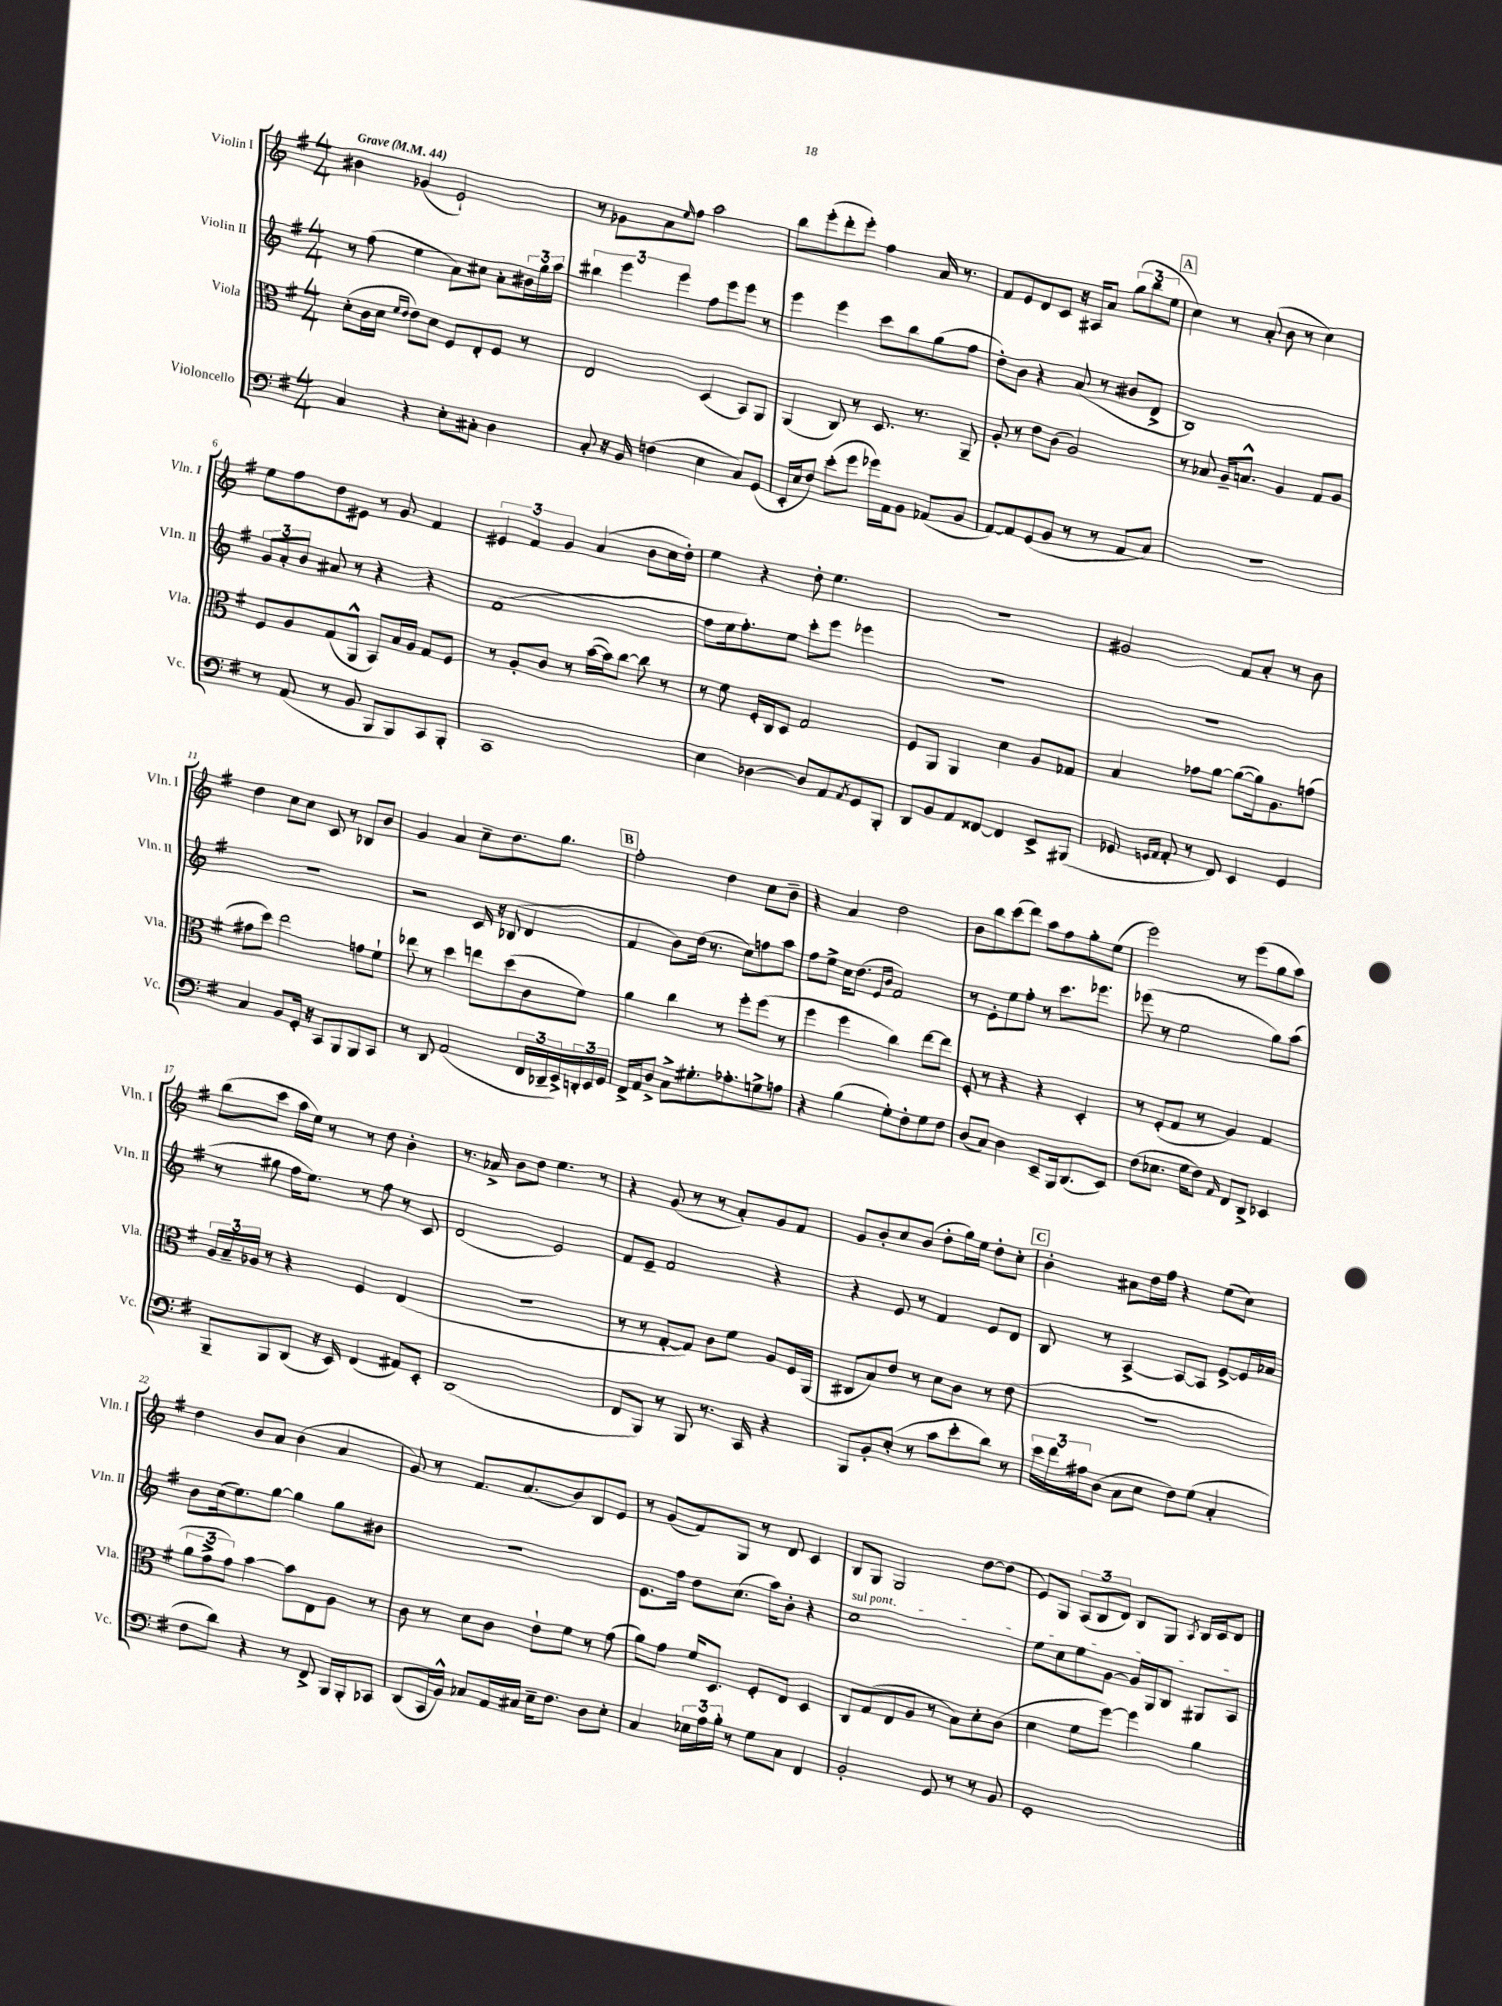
<<
\new StaffGroup <<
\new Staff = "s0" \with { instrumentName = "Violin I" shortInstrumentName = "Vln. I" } {
    \clef treble \key g \major \numericTimeSignature \time 4/4 \tempo "Grave" 4 = 44
    bis'4 ges'4( e'2-!) |
    r8 ges'8 a'8 \grace { e''16 } fis''8 a''2 |
    b''8 e'''8-.( d'''8-. e'''8-.) fis''4 a'16 r8. |
    fis'8 e'8 d'8 c'8 r16 ais16 a'8 \tuplet 3/2 { g''8( b''8 e''8 } |
    \mark \markup { \box "A" } c''4) r8 a'8-.( b'8 r8 c''4) |
    e''8 fis''8 d''8 eis'8 r8 g'8 fis'4 |
    \tuplet 3/2 { eis'4 fis'4 g'4 } a'4( b'8 c''16 d''16-.) |
    e''4 r4 d''8-. e''4. |
    R1 |
    gis'2 fis'8 a'8-. r8 b'8 |
    d''4 c''8 c''8 c'8 r8 bes8 b'8 |
    g'4 a'4 c''8-- d''8. g''8. |
    \mark \markup { \box "B" } fis''2-. d''4 c''8 b'8-- |
    r4 a'4 d''2 |
    b'8 b''8 c'''8( d'''8) a''8 fis''8 g''8-. e''8( |
    e'''2) r8 e'''8( g''8 a''8) |
    b''8( c'''8 a''16 e''16) r8 r8 d''8 b'4-. |
    r8. aes'16-> b'8 d''8 e''4. r8 |
    r4 g'8( r8 r8 a'8-.) g'8 fis'8 |
    g'8 b'8-. c''8 b'8( d''8-. g''16) e''16 d''8-. c''8-. |
    \mark \markup { \box "C" } b'4-. ais'8 d''16 fis''16 r4 e''8( c''8) |
    d''4 b'8 a'8 b'4( a'4 |
    g'8) r8 fis'8. a'8.( b'8) b8 e'8 |
    r8 g'8( fis'8) g8 r8 d'8 c'4 |
    b8 g8 g2 d''8~ d''8( |
    e'8) g8 \tuplet 3/2 { a8( b8 d'8) } b8 g8 \acciaccatura { a8 } b16 c'16 d'8 \bar "|." |
}
\new Staff = "s1" \with { instrumentName = "Violin II" shortInstrumentName = "Vln. II" } {
    \clef treble \key g \major \numericTimeSignature \time 4/4
    r8 fis''8( e''4 a'8) cis''8 a'8-. \tuplet 3/2 { bis'16 g''16 a''16 } |
    \tuplet 3/2 { bis''4 e'''4 e'''4 } fis''8 e'''8 e'''8 r8 |
    e'''4 e'''4 c'''8 b''8 g''8( fis''8 |
    d''8-.) b'8 r4 a'8( r8 bis'8 d'8-> |
    \mark \markup { \box "A" } b1) |
    \tuplet 3/2 { g'8 a'8-. b'8 } ais'8 r8 r4 r4 |
    fis'1( |
    fis''8 e''16 fis''8.-.) e''8 c'''8-. e'''8 ees'''4 |
    R1 |
    R1 |
    R1 |
    r2 c'16 r16 bes8( d'4 |
    \mark \markup { \box "B" } fis'4 b'8) d''16( r8. c''8) f''8 a''8 |
    fis''8 e''8-> c''16 d''8.( \grace { e'16 b'16 } fis'2) |
    r8 e'8-. e''8 fis''8-. r8 c'''8. ees'''8. |
    ees'''8( r8 e''2 g''8) a''8( |
    r8 gis''8 fis''16 e''8.) r8 fis''8 r8 c'8 |
    d'2( e'2) |
    fis'8 e'8-- fis'2 r4 |
    r4 e'8 r8 fis'4 e'8 d'8 |
    \mark \markup { \box "C" } b8 r8 a4~-> a8~ a8 e'8~-> e'16 aes'16 |
    b'8 c''16( e''8.) g''8~ g''4 g''8 bis'8 |
    R1 |
    e'8. fis''16 d''8 c''8.( a''16) b'8-. r4 |
    \once \override TextSpanner.bound-details.left.text = \markup { \italic "sul pont." } c''1\startTextSpan |
    e''8 c''8 e''8 g'8~ g'16 g16 b8 gis8 a8\stopTextSpan \bar "|." |
}
\new Staff = "s2" \with { instrumentName = "Viola" shortInstrumentName = "Vla." } {
    \clef alto \key g \major \numericTimeSignature \time 4/4
    d'8-.( c'16 d'16 \grace { fis'16 e'16 } e'8) d'8 fis8 e8-. fis8 r8 |
    e2 d4( b,8) a,8 |
    a,4( c8) r8 d8. r8. a,8-- |
    a8-. r8 e'8 c'8( a2) |
    \mark \markup { \box "A" } r8 bes8 a16-- b8.-^ a4 g8 a8 |
    fis8 a8 g8( a,8-^ b,8) b16 a16 g8 fis8 |
    r8 a8-. c'8 r8 b'16~( b'16) c''8~ c''8 r8 |
    r8 fis'8 fis16-. c16 d8 g2 |
    fis8 a,8 a,4 d'4 a8 ges8 |
    b4 ges'8 a'8~ a'8~( a'16) a8. g'8( |
    gis'8 d''8) e''2 g'8 fis'8-! |
    ees''8 r8 d''4 e''8 d''8( c'8 fis'8) |
    \mark \markup { \box "B" } a'4 c''4 r8 fis''8-. fis''8( r8 |
    fis''4 fis''4 c''4) e''8~ e''8 |
    fis8-. r8 r4 r4 d4-. |
    r8 fis8-.( g8 r8 a4) g4 |
    \tuplet 3/2 { a16 b16-- aes16 } r8 r4 fis4 e4( |
    R1 |
    r8 r8 g8~-. g8) c'8 fis'8 a8 fis16 a,16( |
    cis8 b8) e'8 r8 d'8 c'8 r8 e'8( |
    \mark \markup { \box "C" } R1 |
    \tuplet 3/2 { a'8 g'8-> g'8) } b'4~ b'8 e8 a8 r8 |
    c'8 r8 d'8 c'8 e'8-! fis'8 r8 g'8( |
    a'8) g'8 fis'16 d8. fis8-. e8 d4 |
    c8 g8( e8 a8 r8 b8) d'8-. c'8( |
    d'4 fis'8 fis''8~) fis''4 a'4 \bar "|." |
}
\new Staff = "s3" \with { instrumentName = "Violoncello" shortInstrumentName = "Vc." } {
    \clef bass \key g \major \numericTimeSignature \time 4/4
    c4 r4 e8-. cis8-. d4 |
    c8-. r16 b,16 f4( e4 c8) g,8( |
    e,16-. e16 fis8) e'8-.( g'8 ges'16) a,16 b,8 aes,8( b,8 |
    a,8~) a,8 g,8( b,8 r8 r8 a,8 c8) |
    \mark \markup { \box "A" } r1 |
    r8 a,8( r8 b,8 b,,8 b,,8) c,8 b,,8-. |
    c,1 |
    e4 des4~ des8 a,8 \acciaccatura { a,8 } g,8 b,,8-. |
    d,8 b,8 a,8 fisis,8~ fisis,4 e,8-> bis,,8( |
    ges,8 \grace { g,16 a,16 } a,8-. r8 fis,8) e,4 g,4 |
    c4 b,8 g,16-. r16 c,8 b,,8 b,,8 c,8 |
    r8 d,8 a,2( \tuplet 3/2 { fis,16 des,16-- e,16->) } \tuplet 3/2 { d,16-. e,16 g,16 } |
    \mark \markup { \box "B" } fis,16-> a,16 d8-> c8-> gis8.-. aes8.-. g8-> a8 |
    r4 b4( g8-.) fis8-. g8 fis8 |
    d8( c8) d4 e,8-- b,,16 d,8.( e,8) |
    fis8( ees8. g16 fis8) \grace { a,16 } fis,8 d,8-> ees,4 |
    b,,8-- b,,8 d,8( r16 e,16) fis,4( ais,8) e,8-. |
    d,1( |
    fis,8 b,,8) r8 b,,8 r8. c,16 r4 |
    b,,8 b,8-. e8-.( r8 c'8 e'8-. d'8) r8 |
    \mark \markup { \box "C" } \tuplet 3/2 { e'16 fis'16 ais16 } d8( c8 e8 fis8) g8( c4-. |
    fis8 d'8) r4 r8 fis,8-> b,,16 b,,16-. ces,8 |
    d,8( c,16 b,16-^) ces8 a,16 cis16 e16-- fis8. d8 e8-. |
    c4 \tuplet 3/2 { ees16 a16 b16-. } r8 g8 c8 fis,4 |
    b,2-. g,8 r8 r8 b,8 |
    g,1-. \bar "|." |
}
>>
>>
